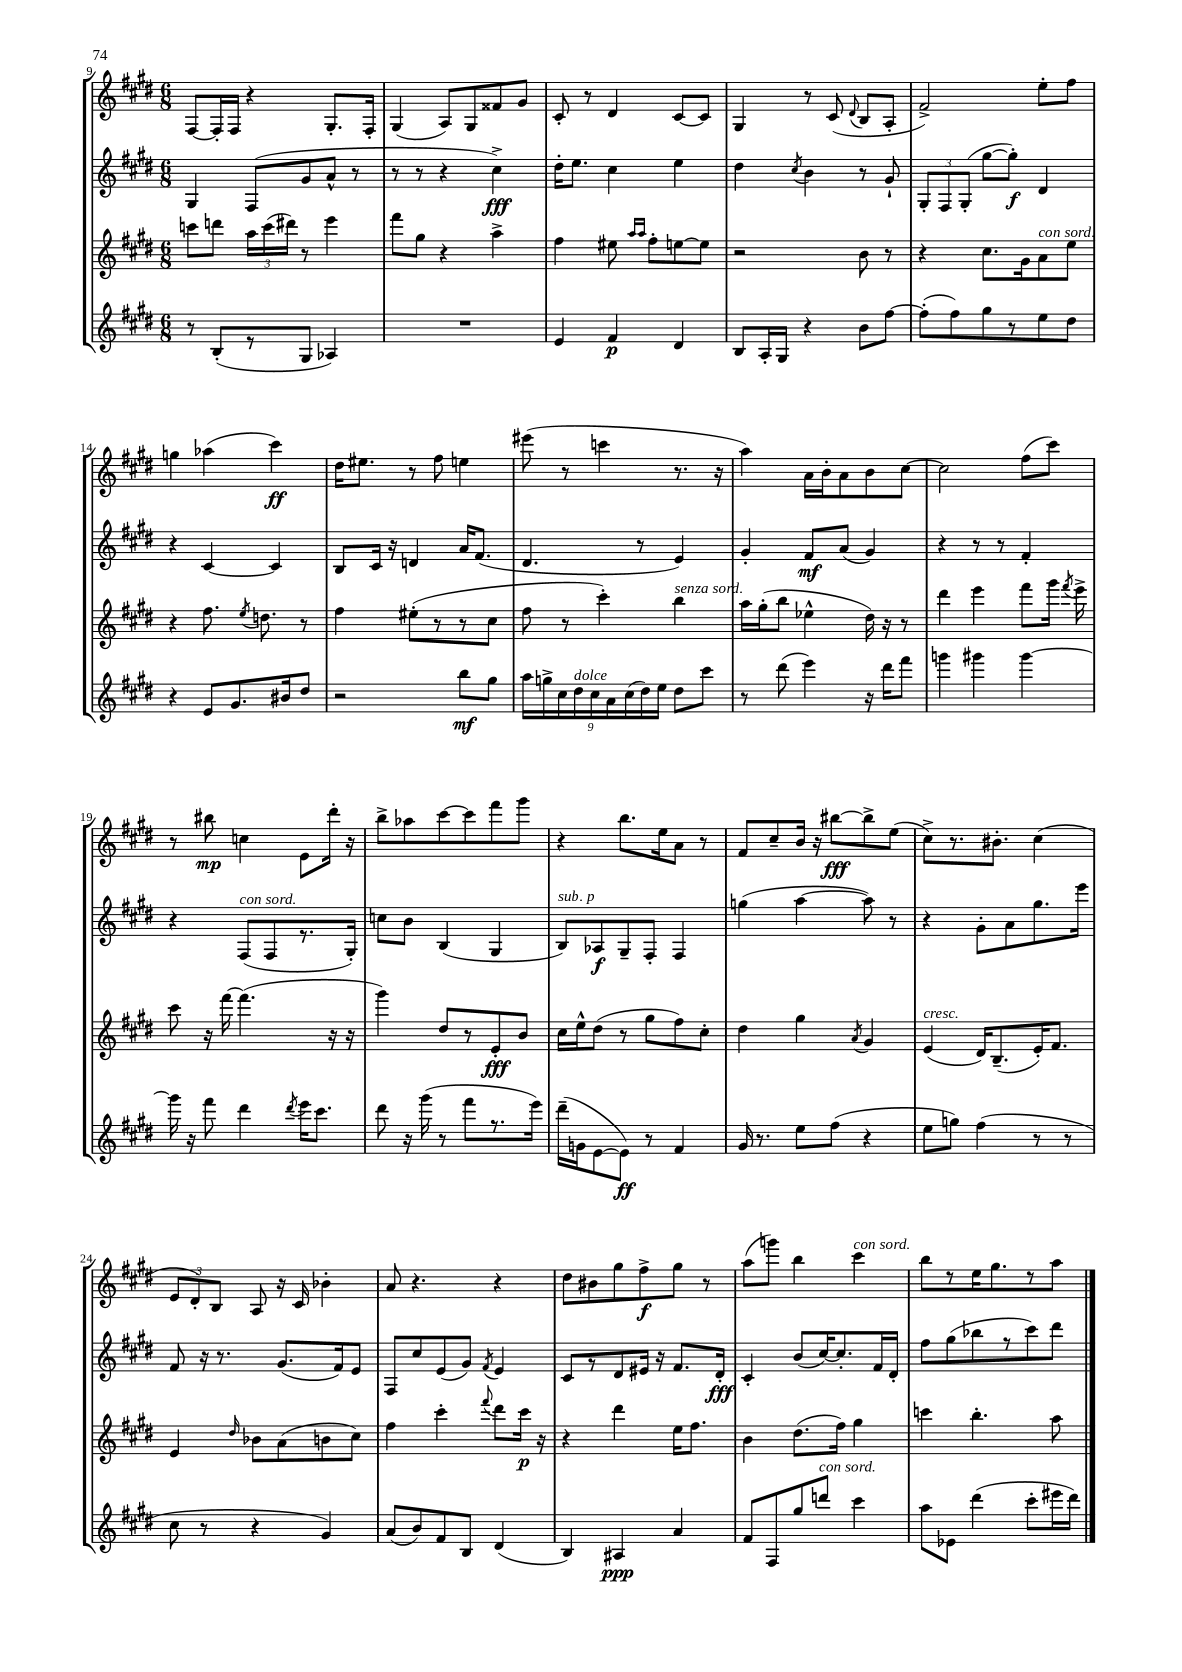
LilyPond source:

<<
\new StaffGroup <<
\new Staff = "s0" {
    \clef treble \key e \major \numericTimeSignature \time 6/8
    \autoBeamOff fis8[~ fis16-. fis16] r4 gis8.[-. fis16]-. |
    gis4( a8[) gis8 fisis'8 gis'8] |
    cis'8-. r8 dis'4 cis'8[~ cis'8] |
    gis4 r8 cis'8( \appoggiatura { dis'8 } b8[ a8]-. |
    fis'2->) e''8[-. fis''8] |
    g''4 aes''4( cis'''4\ff) |
    dis''16[ eis''8.] r8 fis''8 e''4 |
    eis'''8( r8 c'''4 r8. r16 |
    a''4) a'16[ b'16-. a'8 b'8 cis''8]~ |
    cis''2 fis''8[( cis'''8]) |
    r8 bis''8\mp c''4 e'8[ dis'''16]-. r16 |
    b''8[-> aes''8 cis'''8~ cis'''8 fis'''8 gis'''8] |
    r4 b''8.[ e''16 a'8] r8 |
    fis'8[ cis''8-- b'16] r16 bis''8[~\fff bis''8-> e''8]( |
    cis''8[->) r8. bis'8.]-. cis''4( |
    \tuplet 3/2 { e'8[ dis'8-.) b8] } a8 r16 cis'16 bes'4-. |
    a'8 r4. r4 |
    dis''8[ bis'8 gis''8 fis''8->\f gis''8] r8 |
    a''8[( g'''8]) b''4 cis'''4^\markup { \italic "con sord." } |
    b''8[ r8 e''16 gis''8. r8 a''8] \bar "|." |
}
\new Staff = "s1" {
    \clef treble \key e \major \numericTimeSignature \time 6/8
    \autoBeamOff gis4 fis8[( gis'8 a'8]-^ r8 |
    r8 r8 r4 cis''4->\fff) |
    dis''16[-. e''8.] cis''4 e''4 |
    dis''4 \acciaccatura { cis''8 } b'4 r8 gis'8-! |
    \tuplet 3/2 { gis8[-. fis8 gis8]-.( } gis''8[~ gis''8]-.\f) dis'4 |
    r4 cis'4~ cis'4 |
    b8[ cis'16] r16 d'4 a'16[ fis'8.]( |
    dis'4. r8 e'4) |
    gis'4-. fis'8[\mf a'8]( gis'4) |
    r4 r8 r8 fis'4-. |
    r4 fis8[^\markup { \italic "con sord." }( fis8 r8. gis16]-.) |
    c''8[ b'8] b4( gis4 |
    b8[^\markup { \italic "sub. p" }) aes8\f gis8-- fis8]-. fis4 |
    g''4( a''4~ a''8) r8 |
    r4 gis'8[-. a'8 gis''8. e'''16] |
    fis'8 r16 r8. gis'8.[( fis'16) e'8] |
    fis8[ cis''8 e'8( gis'8]) \acciaccatura { fis'8 } e'4 |
    cis'8[ r8 dis'8 eis'16] r16 fis'8.[ dis'16]-.\fff |
    cis'4-. b'8[( cis''16~) cis''8.-. fis'16 dis'16]-. |
    fis''8[ gis''8( bes''8 r8 cis'''8) dis'''8] \bar "|." |
}
\new Staff = "s2" {
    \clef treble \key e \major \numericTimeSignature \time 6/8
    \autoBeamOff c'''8[ d'''8] \tuplet 3/2 { a''16[ c'''16( dis'''16]) } r8 e'''4 |
    fis'''8[ gis''8] r4 a''4-> |
    fis''4 eis''8 \grace { a''16[ a''16] } fis''8[-. e''8~ e''8] |
    r2 b'8 r8 |
    r4 cis''8.[ gis'16 a'8^\markup { \italic "con sord." } e''8] |
    r4 fis''8. \acciaccatura { e''8 } d''8. r8 |
    fis''4 eis''8[-.( r8 r8 cis''8] |
    fis''8 r8 cis'''4-.) b''4^\markup { \italic "senza sord." } |
    a''16[ gis''16-.( b''8] ees''4-^ dis''16) r16 r8 |
    dis'''4 e'''4 fis'''8[ gis'''16] \acciaccatura { fis'''8 } e'''16-> |
    cis'''8 r16 fis'''16~ fis'''4.( r16 r16 |
    gis'''4) dis''8[ r8 e'8-.\fff b'8] |
    cis''16[ e''16-^ dis''8]( r8 gis''8[ fis''8) cis''8]-. |
    dis''4 gis''4 \acciaccatura { a'8 } gis'4 |
    e'4^\markup { \italic "cresc." }( dis'16[) b8.--( e'16-.) fis'8.] |
    e'4 \grace { dis''16 } bes'8[ a'8( b'8 cis''8]) |
    fis''4 cis'''4-. \appoggiatura { fis'''8 } dis'''8[ cis'''16]\p r16 |
    r4 dis'''4 e''16[ fis''8.] |
    b'4 dis''8.[( fis''16]) gis''4 |
    c'''4 b''4.-. a''8 \bar "|." |
}
\new Staff = "s3" {
    \clef treble \key e \major \numericTimeSignature \time 6/8
    \autoBeamOff r8 b8[-.( r8 gis8] aes4) |
    R2. |
    e'4 fis'4\p dis'4 |
    b8[ a16-. gis16] r4 b'8[ fis''8]~ |
    fis''8[-.( fis''8) gis''8 r8 e''8 dis''8] |
    r4 e'8[ gis'8. bis'16 dis''8] |
    r2 b''8[\mf gis''8] |
    \tuplet 9/8 { a''16[ g''16-> cis''16 dis''16^\markup { \italic "dolce" } cis''16 a'16 cis''16( dis''16) e''16] } dis''8[ cis'''8] |
    r8 dis'''8( e'''4) r16 dis'''16[ fis'''8] |
    g'''4 gis'''4 gis'''4~ |
    gis'''16 r16 fis'''8 dis'''4 \acciaccatura { dis'''8 } e'''16[ cis'''8.] |
    dis'''8 r16 gis'''16( r8 fis'''8[ r8. e'''16]) |
    dis'''16[--( g'16 e'8~ e'8]\ff) r8 fis'4 |
    gis'16 r8. e''8[ fis''8]( r4 |
    e''8[ g''8]) fis''4( r8 r8 |
    cis''8 r8 r4 gis'4) |
    a'8[( b'8) fis'8 b8] dis'4( |
    b4) ais4\ppp a'4 |
    fis'8[ fis8 gis''8 d'''8]^\markup { \italic "con sord." } cis'''4 |
    a''8[ ees'8] dis'''4( cis'''8[-. eis'''16 dis'''16]) \bar "|." |
}
>>
>>
\layout { \context { \Score currentBarNumber = #9 } }
